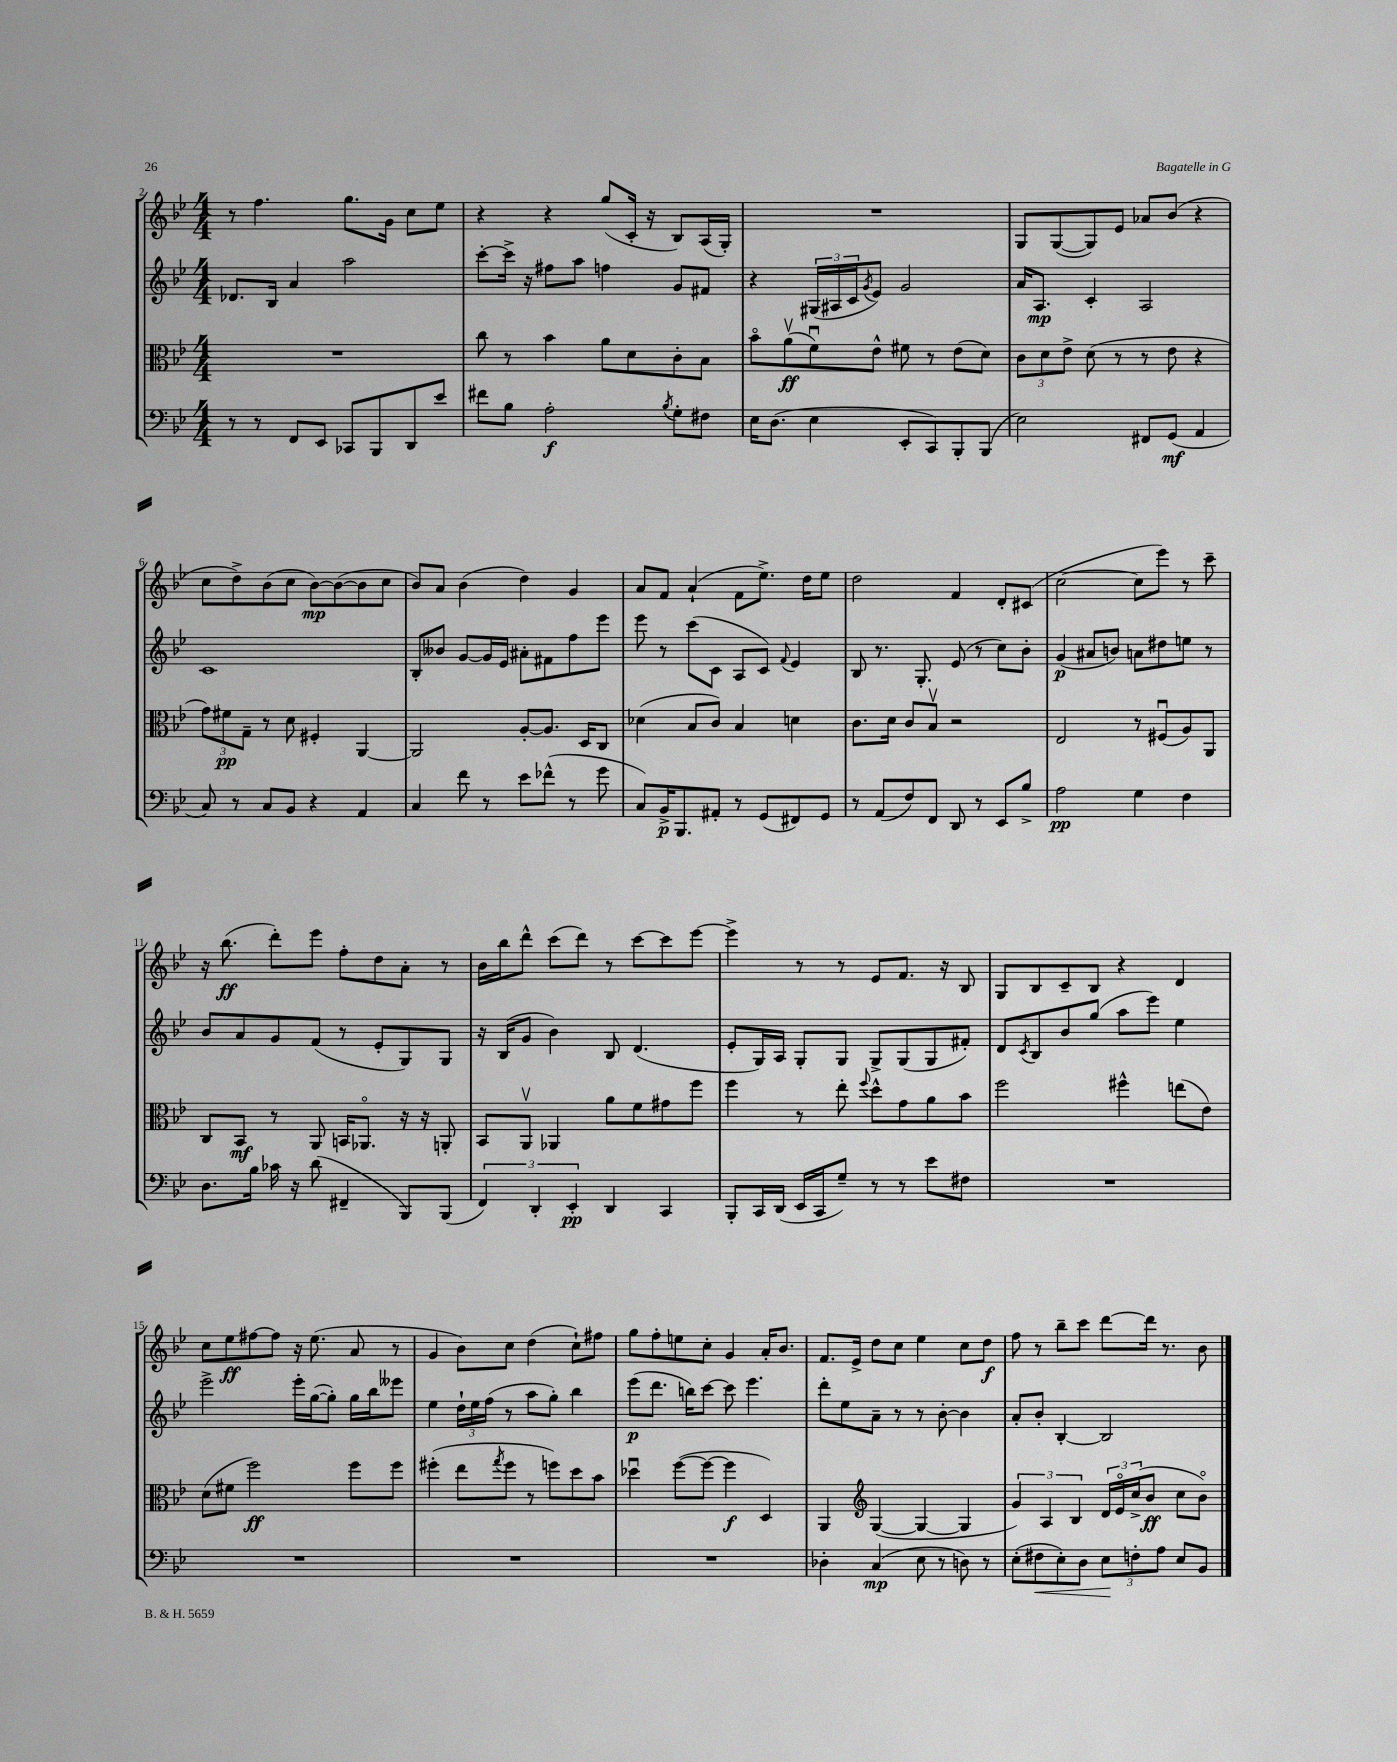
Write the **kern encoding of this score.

**kern	**kern	**kern	**kern
*staff4	*staff3	*staff2	*staff1
*clefF4	*clefC3	*clefG2	*clefG2
*k[b-e-]	*k[b-e-]	*k[b-e-]	*k[b-e-]
*M4/4	*M4/4	*M4/4	*M4/4
8r	1r	8.d-	8r
8r	.	.	4.ff
.	.	16B-	.
8FF	.	4a	.
8EE-	.	.	.
8CC-	.	2aa	8.gg
8BBB-	.	.	.
.	.	.	16g
8DD	.	.	8cc
8e-	.	.	8ee-
=	=	=	=
8f#	8cc	[8ccc'	4r
8B-	8r	16ccc^]	.
.	.	16r	.
2A'	4b-	8ff#	4r
.	.	8aa	.
.	8a	4ff	(8gg
.	8d	.	16c'
.	.	.	16r
8qB-	.	.	.
8G'	8c'	8g	8B-)
8F#	8B-	8f#	(16A
.	.	.	16G')
=	=	=	=
16E-	8b-o	4r	1r
(8.D	.	.	.
.	(8av	.	.
4E-	8fu)	(24G#	.
.	.	24A#	.
.	.	24c	.
.	.	8qg	.
.	8e-^^	8e-)	.
8EE-'	8f#	2g	.
8CC)	8r	.	.
8BBB-'	(8e-	.	.
(8BBB-	8d)	.	.
=	=	=	=
2E-)	12c	16a	8G
.	.	8.A	.
.	12d	.	.
.	.	.	([8G
.	12e-^	.	.
.	(8d	4c'	8G])
.	8r	.	8e-
8FF#	8r	2A	8a-
(8GG	8e-	.	(8b-
4AA	4r	.	4r
=	=	=	=
8C)	12g)	1c	8cc
.	12f#	.	.
8r	.	.	8dd^)
.	12G~	.	.
8C	8r	.	(8b-
8BB-	8d	.	8cc
4r	4F#'	.	[8b-)
.	.	.	(8b-_
4AA	[4AA	.	8b-]
.	.	.	8cc
=	=	=	=
4C	2AA]	8B-'	8b-)
.	.	8b--	8a
8f	.	[8g	(4b-
8r	.	16g]	.
.	.	16e-	.
8e-	[8A'	8a#'	4dd)
(8f-^^	8.A]	8f#	.
8r	.	8ff	4g
.	16D	.	.
8g	8C	8eee-	.
=	=	=	=
8C)	(4d-	8eee-	8a
16BB-^	.	8r	8f
8.BBB-	.	.	.
.	8B-	(8ccc	(4a`
8AA#'	8c)	8c	.
8r	4B-	8A	8f
(8GG	.	8c)	8.ee-^)
.	.	8qqf	.
8FF#)	4d	4e-	.
.	.	.	16dd
8GG	.	.	8ee-
=	=	=	=
8r	8.c	8B-	2dd
(8AA	.	8.r	.
.	16d	.	.
8F)	8c	.	.
.	.	8.G'	.
8FF	8B-v	.	.
8DD	2r	(8e-	4f
8r	.	8r	.
8EE-	.	8cc)	8d'
8B-^	.	8b-'	(8c#
=	=	=	=
2A	2E-	(4g	[2cc
.	.	8a#	.
.	.	8b)	.
4G	8r	8a	8cc]
.	(8F#u	8dd#	8eee-)
4F	8A)	8ee	8r
.	8AA	8r	8ccc~
=	=	=	=
8.D	8C	8b-	16r
.	.	.	(8.bb-
.	8BB-	8a	.
16B-	.	.	.
16c-	8r	8g	8ddd')
16r	.	.	.
(8d	8AA	(8f	8eee-
4FF#~	16BB	8r	8ff'
.	8.AA-o	.	.
.	.	8e-'	8dd
8BBB-)	16r	8G)	8a'
.	16r	.	.
(8BBB-	8AA'	8G	8r
=	=	=	=
6FF)	8BB-	16r	16b-
.	.	(16B-	16bb-
.	8AAv	8g	8ddd^^
6DD'	.	.	.
.	4AA-	4b-)	(8ccc
6EE-'	.	.	.
.	.	.	8ddd)
4DD	8a	8B-	8r
.	8f	(4.d	[8ccc
4CC	8g#	.	8ccc]
.	8ff	.	[8eee-
=	=	=	=
8BBB-'	4ff	8e-'	4eee-^]
16CC	.	16G)	.
(16DD	.	16A	.
16EE-	8r	8G'	8r
16CC	.	.	.
8G~)	8ee-'	8G	8r
.	8qqff	.	.
8r	8dd^^	8G^	8e-
8r	8g	(8G	8.f
8e-	8a	8G	.
.	.	.	16r
8F#	8b-	8f#')	8B-
=	=	=	=
1r	2ff	8d	8G
.	.	8qc	.
.	.	8B-	8B-
.	.	8b-	8c~
.	.	(8gg	8B-
.	4ff#^^	8aa	4r
.	.	8eee-)	.
.	(8ee	4ee-	4d
.	8e-)	.	.
=	=	=	=
1r	(8d	2eee-^	8cc
.	8f#	.	8ee-
.	2ff)	.	[8ff#
.	.	.	8ff#]
.	.	16eee-'	16r
.	.	([16gg	(8.ee-
.	.	8gg'])	.
.	8ff	16gg	8a
.	.	16bb-	.
.	8ff	8eee--	8r
=	=	=	=
1r	(4ff#'	4ee-	4g
.	8ee-	24dd`	8b-)
.	.	24ee-	.
.	.	(24ff	.
.	8qgg	.	.
.	8ff#	8r	8cc
.	8r	8aa	(4dd
.	8ff)	8gg')	.
.	8dd	4bb-	8cc`)
.	8b-	.	8ff#
=	=	=	=
1r	4dd-u	(8eee-	8gg
.	.	8.ddd	8ff'
.	([8ff	.	8ee
.	.	16bb)	.
.	8ff_	[8ccc	8cc'
.	4ff]	8ccc]	4g
.	.	4.eee-	.
.	4D)	.	16a'
.	.	.	8.b-
=	=	=	=
4D-'	4AA	8ddd'	8.f
.	.	8ee-	.
.	.	.	16e-^
*	*clefG2	*	*
(4C	([4G	8a~	8dd
.	.	8r	8cc
8E-	4G_	8r	4ee-
8r	.	[8b-'	.
8D)	4G]	4b-]	8cc
8r	.	.	8dd
=	=	=	=
(8E-'	6g)	8a'	8ff
8F#	.	8b-'	8r
.	6A	.	.
8E-')	.	[4B-'	8bb-~
.	6B-	.	.
8D	.	.	8ccc
12E-	24d	2B-]	[8ddd
.	24e-o	.	.
12F'	(24cc^	.	.
.	8b-	.	16ddd]
12A	.	.	.
.	.	.	8.r
8E-	8cc	.	.
8BB-	8b-o)	.	8b-
==	==	==	==
*-	*-	*-	*-
